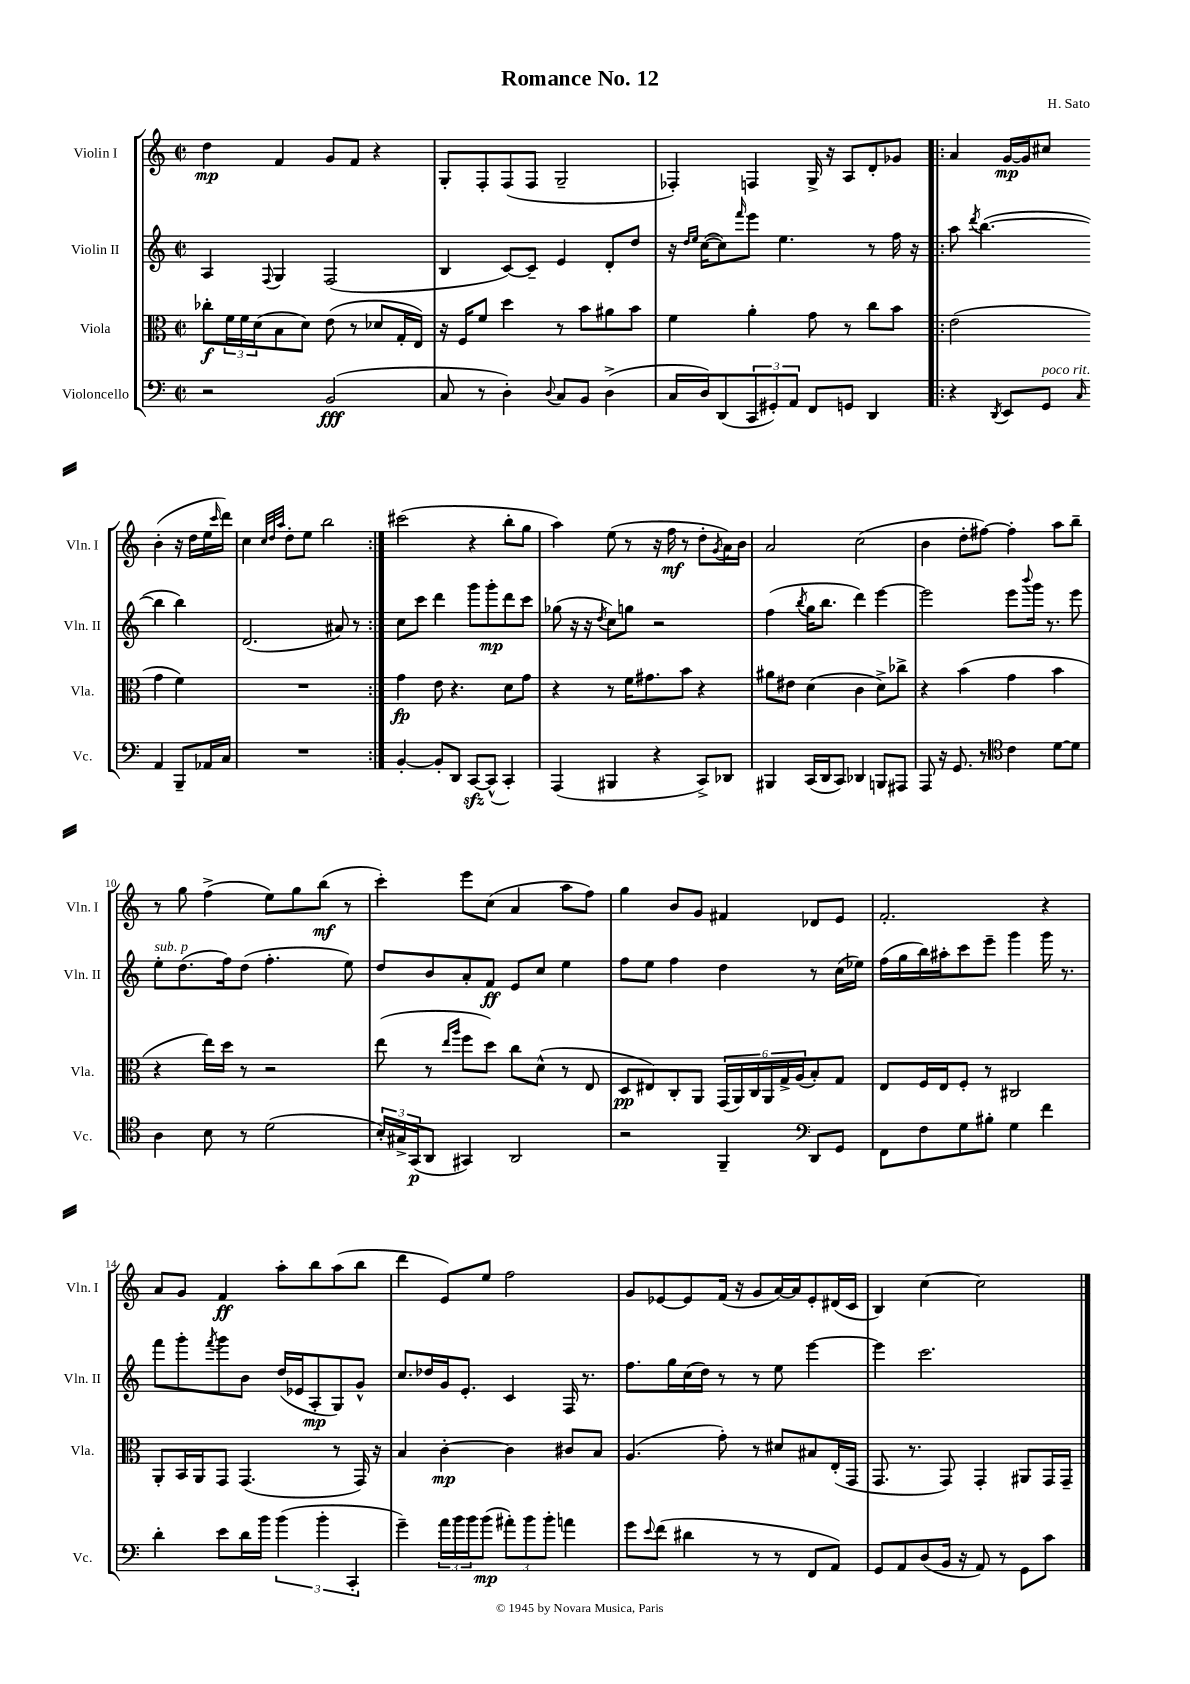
\header { title = "Romance No. 12" composer = "H. Sato" }
<<
\new StaffGroup <<
\new Staff = "s0" \with { instrumentName = "Violin I" shortInstrumentName = "Vln. I" } {
    \clef treble \key c \major \defaultTimeSignature \time 2/2
    d''4\mp f'4 g'8 f'8 r4 |
    g8-. f8-. f8( f8 g2-- |
    fes4-.) f4 g16-> r16 a8 d'8-. ges'8 |
    \repeat volta 2 { a'4 g'16~\mp g'16 cis''8 b'4-.( r16 d''16 e''16 \grace { c'''16 } d'''16) |
    c''4 \grace { c''32 d''32 a''32 } d''8-. e''8 b''2 | }
    cis'''2( r4 b''8-. g''8 |
    a''4) e''8( r8 r16 f''16\mf r8 d''8-. \acciaccatura { g'8 } a'16) b'16 |
    a'2 c''2( |
    b'4 d''8-. fis''8~) fis''4-. a''8 b''8-- |
    r8 g''8 f''4->( e''8) g''8 b''8\mf( r8 |
    c'''4-.) e'''8 c''8( a'4 a''8 f''8) |
    g''4 b'8 g'8 fis'4 des'8 e'8 |
    f'2.-. r4 |
    a'8 g'8 f'4\ff a''8-. b''8 a''8( b''8 |
    d'''4 e'8) e''8 f''2 |
    g'8 ees'8~ ees'8 f'16( r16 g'8 a'16~) a'16 ees'8-. dis'16( c'16 |
    b4) c''4~ c''2 \bar "|." |
}
\new Staff = "s1" \with { instrumentName = "Violin II" shortInstrumentName = "Vln. II" } {
    \clef treble \key c \major \defaultTimeSignature \time 2/2
    a4 \appoggiatura { f8 } g4 f2( |
    b4 c'8~) c'8-- e'4 d'8-. d''8 |
    r16 \grace { d''16 e''16 } c''16~( c''8) \grace { f'''16 } e'''8 e''4. r8 f''16 r16 |
    \repeat volta 2 { a''8 \acciaccatura { d'''8 } b''4.~( b''4 b''4) |
    d'2.( ais'8) r8 | }
    c''8 c'''8 d'''4 g'''8 g'''8-.\mp d'''8 c'''8 |
    ges''8( r16 r16 \acciaccatura { d''8 } c''8) g''8 r2 |
    f''4( \acciaccatura { b''8 } g''16 b''8. d'''4) e'''4~ |
    e'''2 e'''8 \appoggiatura { b'''8 } g'''16 r8. e'''8 |
    e''8-.^\markup { \italic "sub. p" } d''8.( f''16) d''8( f''4.-. e''8) |
    d''8 b'8 a'8-. f'8\ff e'8 c''8 e''4 |
    f''8 e''8 f''4 d''4 r8 c''16( ees''16) |
    f''16( g''16 b''16) ais''16-. c'''8 e'''8-- g'''4 g'''16 r8. |
    f'''8 g'''8-. \acciaccatura { f'''8 } g'''8 b'8 d''16( ees'16 a8-.\mp g8) g'8-^ |
    c''8. des''16 g'16 e'8.-. c'4 f16 r8. |
    f''8. g''16 c''16( d''16) r8 r8 e''8 e'''4~ |
    e'''4 c'''2. \bar "|." |
}
\new Staff = "s2" \with { instrumentName = "Viola" shortInstrumentName = "Vla." } {
    \clef alto \key c \major \defaultTimeSignature \time 2/2
    ces''8-.\f \tuplet 3/2 { f'16 f'16 d'16( } b8 d'8) e'8( r8 des'8 g16-. e16) |
    r16 f16 f'8 d''4 r8 b'8 ais'8 b'8 |
    f'4 a'4-. g'8 r8 c''8 b'8 |
    \repeat volta 2 { e'2( g'4 f'4) |
    R1 | }
    g'4\fp e'8 r4. d'8 g'8 |
    r4 r8 f'16 gis'8. b'8 r4 |
    ais'8 eis'8 d'4( c'4 d'8->) ces''8-> |
    r4 b'4( g'4 b'4 |
    r4 e''16) d''16 r8 r2 |
    e''8( r8 \grace { e''16 a''16 } f''8 d''8) c''8 d'8-^( r8 e8 |
    d8\pp eis8) c8-. a,8 \tuplet 6/4 { g,16( a,16) c16 a,16 g16-> a16( } b8-.) g8 |
    e8 f16 e16 f8-. r8 cis2 |
    a,8-. b,16 a,16 g,8 g,4.( r8 g,16) r16 |
    b4 c'4~-.\mp c'4 cis'8 b8 |
    a4.( g'8-.) r8 dis'8 bis8 e16-.( g,16 |
    g,8. r8. g,8) g,4-. ais,8 g,16 g,16-- \bar "|." |
}
\new Staff = "s3" \with { instrumentName = "Violoncello" shortInstrumentName = "Vc." } {
    \clef bass \key c \major \defaultTimeSignature \time 2/2
    r2 b,2\fff( |
    c8 r8 d4-.) \appoggiatura { d8 } c8 b,8 d4->( |
    c16 d16) d,8( \tuplet 3/2 { c,8 gis,8-.) a,8 } f,8 g,8 d,4 |
    \repeat volta 2 { r4 \acciaccatura { d,8 } e,8 g,8^\markup { \italic "poco rit." } \grace { c16 } a,4 b,,8-- aes,16 c16 |
    R1 | }
    b,4~-. b,8-. d,8 c,8~\sfz c,8-^( c,4-.) |
    a,,4( bis,,4 r4 c,8->) des,8 |
    bis,,4 c,16( d,16 c,8) des,4 b,,8 ais,,8 |
    a,,8 r16 g,8. r8 \clef tenor c'4 d'8~ d'8 |
    a4 b8 r8 d'2( |
    \tuplet 3/2 { b16-.) gis16-> g,16\p( } a,8 gis,4) a,2 |
    r2 f,4-- \clef bass d,8 g,8 |
    f,8 f8 g8 bis8-. g4 f'4 |
    d'4-. e'8 d'16 b'16 \tuplet 3/2 { b'4( b'4-. c,4-. } |
    g'4--) \tuplet 3/2 { a'16 b'16 b'16 } b'8\mp( \tuplet 3/2 { ais'8-.) b'8 b'8-. } a'4 |
    g'8 \appoggiatura { e'8 } f'8( dis'4 r8 r8 f,8 a,8) |
    g,8 a,8 d8( b,16 r16 a,8) r8 g,8 c'8 \bar "|." |
}
>>
>>
